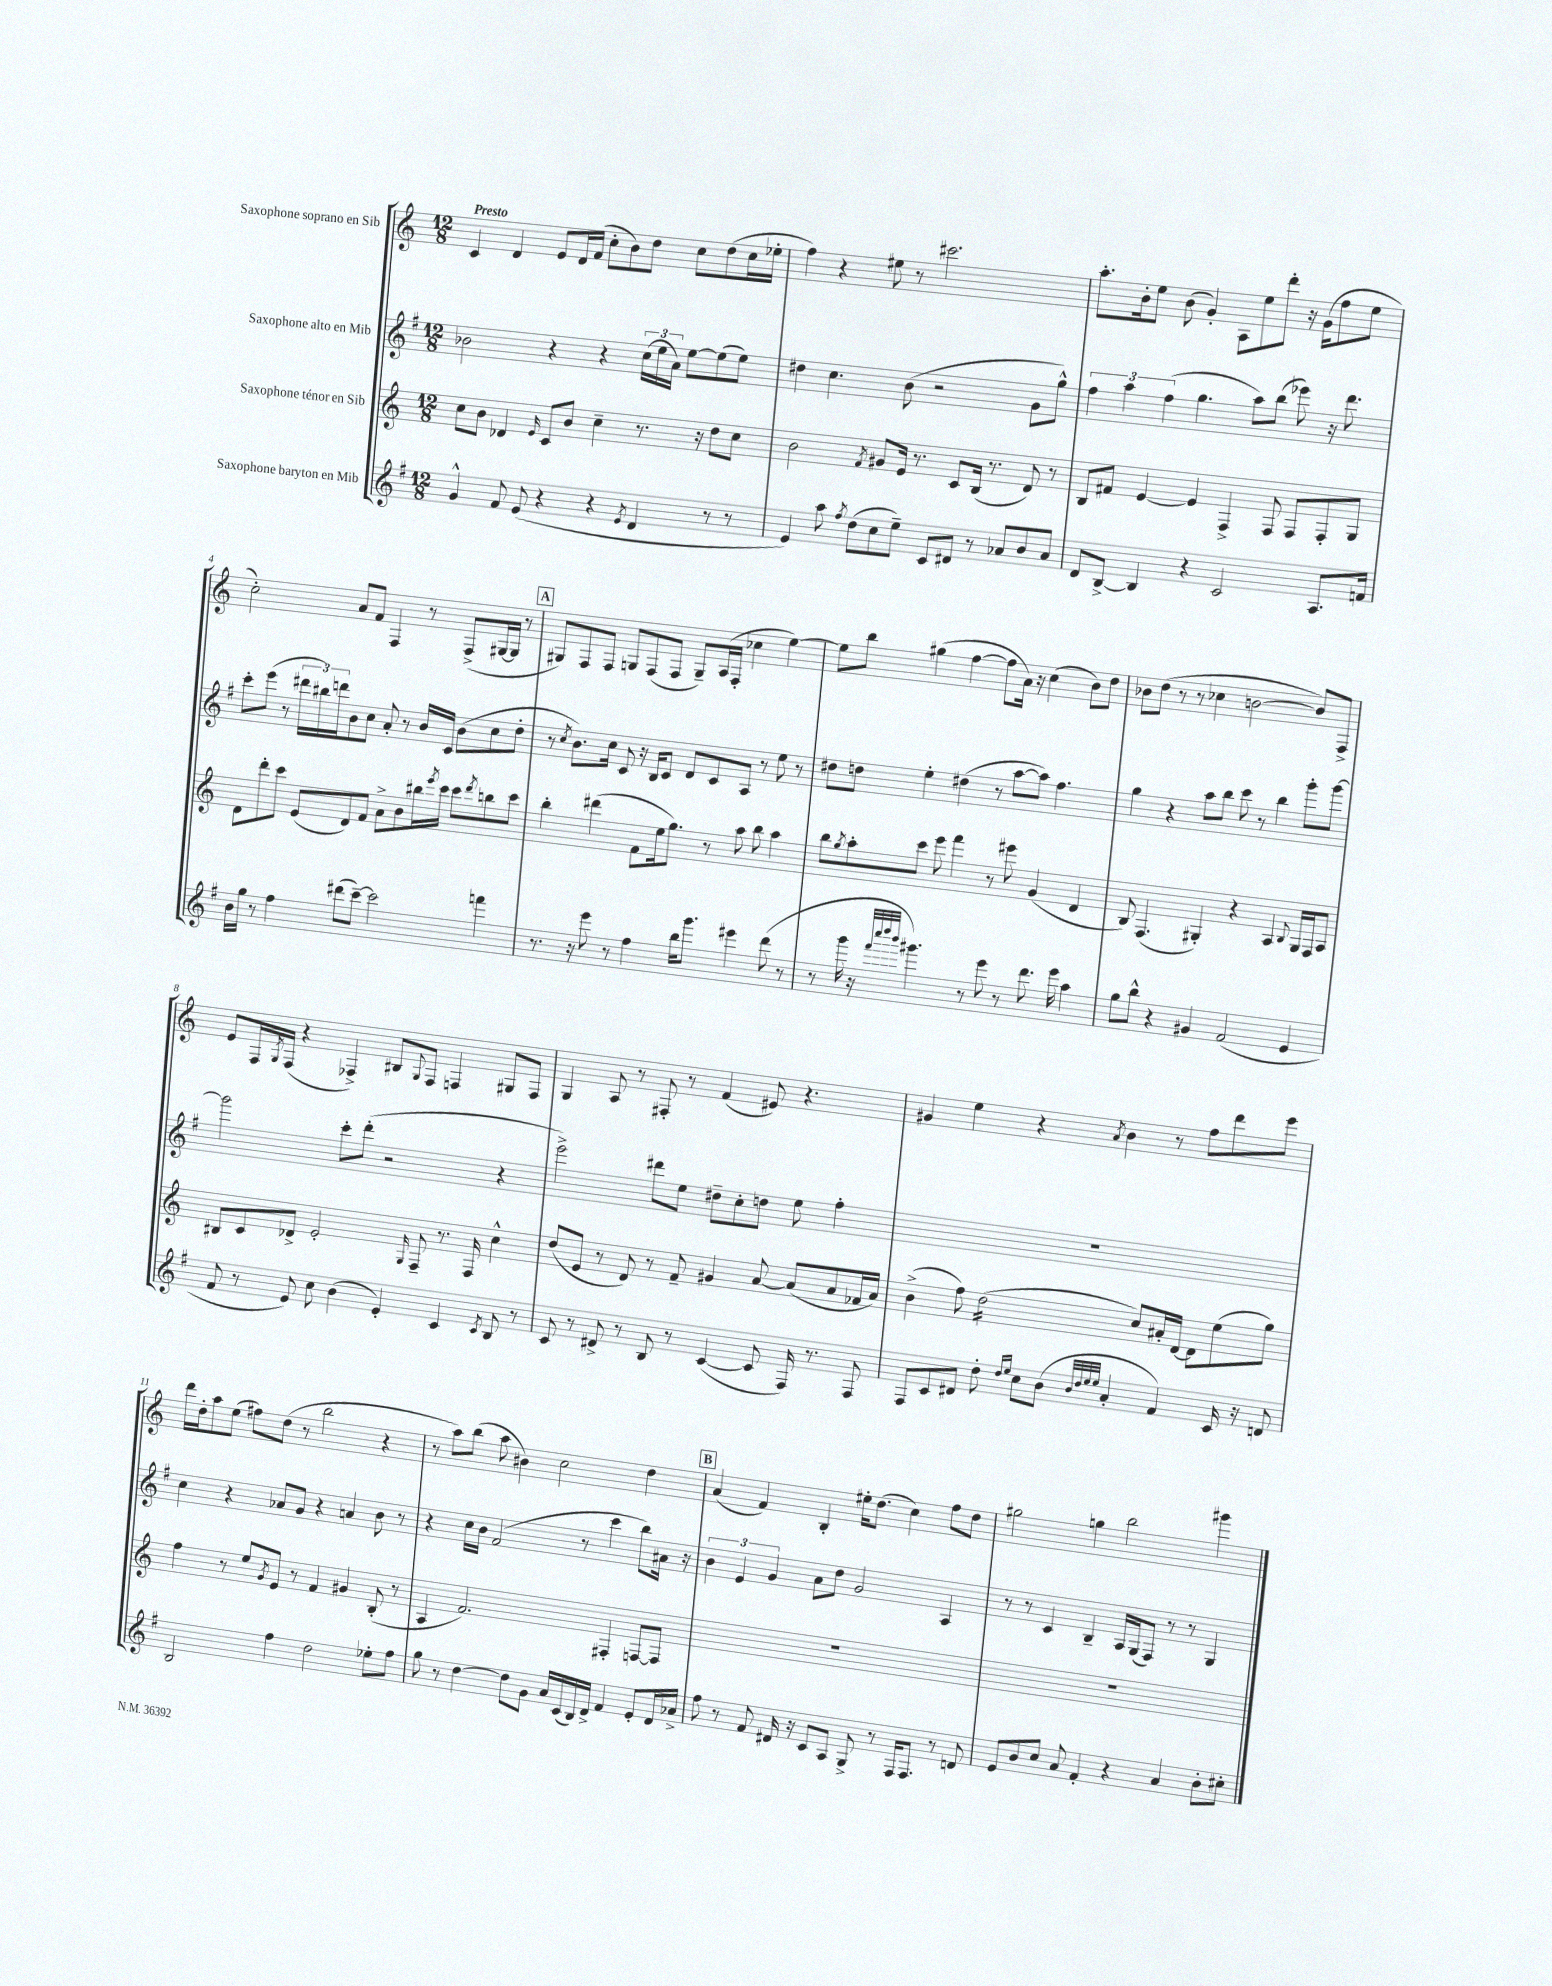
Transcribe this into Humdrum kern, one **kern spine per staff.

**kern	**kern	**kern	**kern
*staff4	*staff3	*staff2	*staff1
*clefG2	*clefG2	*clefG2	*clefG2
*k[f#]	*k[]	*k[f#]	*k[]
*M12/8	*M12/8	*M12/8	*M12/8
4g^^	8cc	2b-	4c
.	8b	.	.
8f#	4d-	.	4d
(8e	.	.	.
.	16qqe	.	.
4r	8c	4r	8e
.	8b	.	16d
.	.	.	(16f
4r	4cc~	4r	8cc'
.	.	.	8b)
8qe	.	.	.
4d	8.r	(24cc	8dd
.	.	24ee	.
.	.	24a)	.
.	.	[8ee	8cc
.	16r	.	.
8r	8dd	(8ee]	(8dd
8r	8cc	8ee)	16cc
.	.	.	16ee-'
=	=	=	=
4e)	2b	4dd#	4ff)
8aa	.	4.cc	4r
8qff#	.	.	.
(8dd	.	.	.
.	8qf	.	.
8cc	8g#	.	8ee#
8ee~)	16e	(8b	8r
.	8.r	.	.
8c	.	2r	2.ccc#
8d#	8c	.	.
8r	(16B	.	.
.	8.r	.	.
8a-	.	.	.
8b	8d)	8g	.
8a-	8r	8gg^^)	.
=	=	=	=
8d	8B	6ff#	8.aa'
[8B^	8f#	.	.
.	.	6aa	.
.	.	.	16b'
4B]	[4e	.	8ee
.	.	(6ff#	.
.	.	.	(8b
4r	4e]	4.gg	4g')
2c	4F^	.	8A
.	.	8aa)	8ee
.	8F	(8bb	8ddd'
.	8F	8eee-)	16r
.	.	.	(16g
8.A	8F'	16r	8ff
.	.	8.ddd	.
.	8G	.	8ee
16f	.	.	.
=	=	=	=
16b	8d	8ccc'	2cc')
16gg	.	.	.
8r	8ddd'	(8eee	.
4ff#	8ccc	8r	.
.	(8e	24ddd#	.
.	.	24bb#)	.
.	.	24ddd	.
(8ddd#	8d)	8b	8a
[8ccc~)	8f	8cc	8f
2ccc]	8a^	8a'	4F
.	8b	8r	.
.	16bb#	16b	8r
.	8qeee	.	.
.	16ccc	16c	.
.	8ccc	(8b	(8F^
.	8qddd	.	.
4fff	8bb	8cc	[16G#
.	.	.	16G#]
.	8ccc	8dd'	8r
=	=	=	=
8.r	4bb'	8r	8G#)
.	.	8qcc	.
.	.	8.b)	8F
16r	.	.	.
8eee	(4ddd#	.	8F
.	.	16cc	.
8r	.	8c	8G
4ff#	8f	16r	(8F
.	.	16B	.
.	16ee	8c	8F
.	8.gg)	.	.
16bb	.	8d	8G~)
8.ggg	.	.	.
.	8r	8c	(16A
.	.	.	16F'
4eee#	8aa	8A	4cc-
.	8bb	8r	.
(8ddd	4aa	8ee	[4ee)
8r	.	8r	.
=	=	=	=
8r	8bb	8dd#	8ee]
.	8qgg	.	.
16ggg	8aa'	8dd	8bb
16r	.	.	.
32qqfff#	.	.	.
32qqcccc	.	.	.
32qqdddd	.	.	.
32qqbbb	.	.	.
4.ggg#)	8ccc	4ee'	(4gg#
.	8eee	.	.
.	4fff	(4dd#	[4ff
8r	.	.	.
8eee	8r	8r	8ff]
8r	8eee#	[8aa	16a)
.	.	.	16r
8.ddd	(4g	8aa])	(4cc
.	.	4.ff#	.
16eee	.	.	.
4aa	4d	.	8b)
.	.	.	8dd
=	=	=	=
8gg	8B)	4gg	8b-
8bb^^	(4.F	.	(8dd
4r	.	4r	8r
.	.	.	8r
4g#	4G#')	8aa	4cc-
.	.	8bb	.
(2f#	4r	8ccc	[2b
.	.	8r	.
.	4A	4bb	.
.	8qqB	.	.
4e	16G#	8ggg'	8b])
.	16F	.	.
.	8A	[8ggg	8F^
=	=	=	=
8f#	8B#	2ggg]	8e
8r	8c	.	16F
.	.	.	8qG
.	.	.	(16F
8e)	8d-^	.	4r
8cc	2e'	.	.
(4b	.	8ccc'	4F-^)
.	.	(8ddd'	.
4e')	.	2r	8B#
.	16qqG	.	8qqG
.	8F~	.	8F-
4c	8.r	.	4F
.	16F	.	.
8qc	.	.	.
8B	4cc^^	4r	8G#
8r	.	.	8F
=	=	=	=
8c	(8dd	2eee^)	4G
8r	8e	.	.
8d#^	8r	.	8A
8r	8d)	.	8r
8B	8r	8ddd#	8F#'
8r	8f~	8ee	8r
([4c	4g#	8dd#~	(4f
.	.	8cc'	.
8c]	[8a	8dd	8e#)
16F#)	(8a]	8ee	4.r
8.r	.	.	.
.	8a	4ff#'	.
8F#	16f-	.	.
.	16a)	.	.
=	=	=	=
8F#	(4b^	1.r	4g#
8c	.	.	.
8d#	8ff)	.	4ee
8dd'	(2dd	.	.
16qqdd	.	.	.
16qqee	.	.	.
8cc	.	.	4r
(8b	.	.	.
32qqb	.	.	.
32qqdd	.	.	.
32qqee	.	.	.
32qqee	.	.	8qa
4a'	.	.	4b
.	8cc)	.	.
4f#)	16a#'	.	8r
.	[16d	.	.
.	8d]	.	8ff
16c	(8ee	.	8ddd
16r	.	.	.
8d	8gg)	.	8eee
=	=	=	=
2B	4ff	4cc	16ddd
.	.	.	16dd'
.	.	.	8aa
.	8r	4r	(8ee
.	8ee	.	8ff#)
.	8qg	.	.
4ff#	8e	8a-	(8dd
.	8r	8g	8r
2dd	4f	4r	2bb
.	4g#	4a	.
8ee-'	(8B'	8b	4r
8ff#	8r	8r	.
=	=	=	=
8gg	4A	4r	8r
8r	.	.	8aa)
[4dd	2.f)	16cc	(8bb
.	.	16b	.
.	.	(2f#	8aa
8dd]	.	.	4b#)
8g	.	.	.
16a	.	.	2cc
(16c	.	.	.
16B)	.	8r	.
16d^	.	.	.
4f#	4F#'	4ccc	.
8e'	[8F	8bb)	4dd
16d	8F]	16a#	.
16a-^	.	16r	.
=	=	=	=
8ff#	1.r	6b	(4a
8r	.	.	.
.	.	6e	.
8f#	.	.	4f)
.	.	6g	.
16d#	.	.	.
16r	.	.	.
8c	.	8a	4B'
8A	.	8dd	.
8G^	.	2g	16ee#'
.	.	.	(8.dd
8r	.	.	.
16F#	.	.	4cc)
8.F#	.	.	.
8r	.	4A	8ff
8d	.	.	8dd
=	=	=	=
8e	1.r	8r	2gg#
8b	.	8r	.
8cc	.	4c	.
8a	.	.	.
4f#'	.	4B~	4gg
4r	.	16A	2bb
.	.	(16G	.
.	.	8F#)	.
4a	.	8r	.
.	.	8r	.
8b'	.	4G	4ggg#
8cc#'	.	.	.
==	==	==	==
*-	*-	*-	*-
